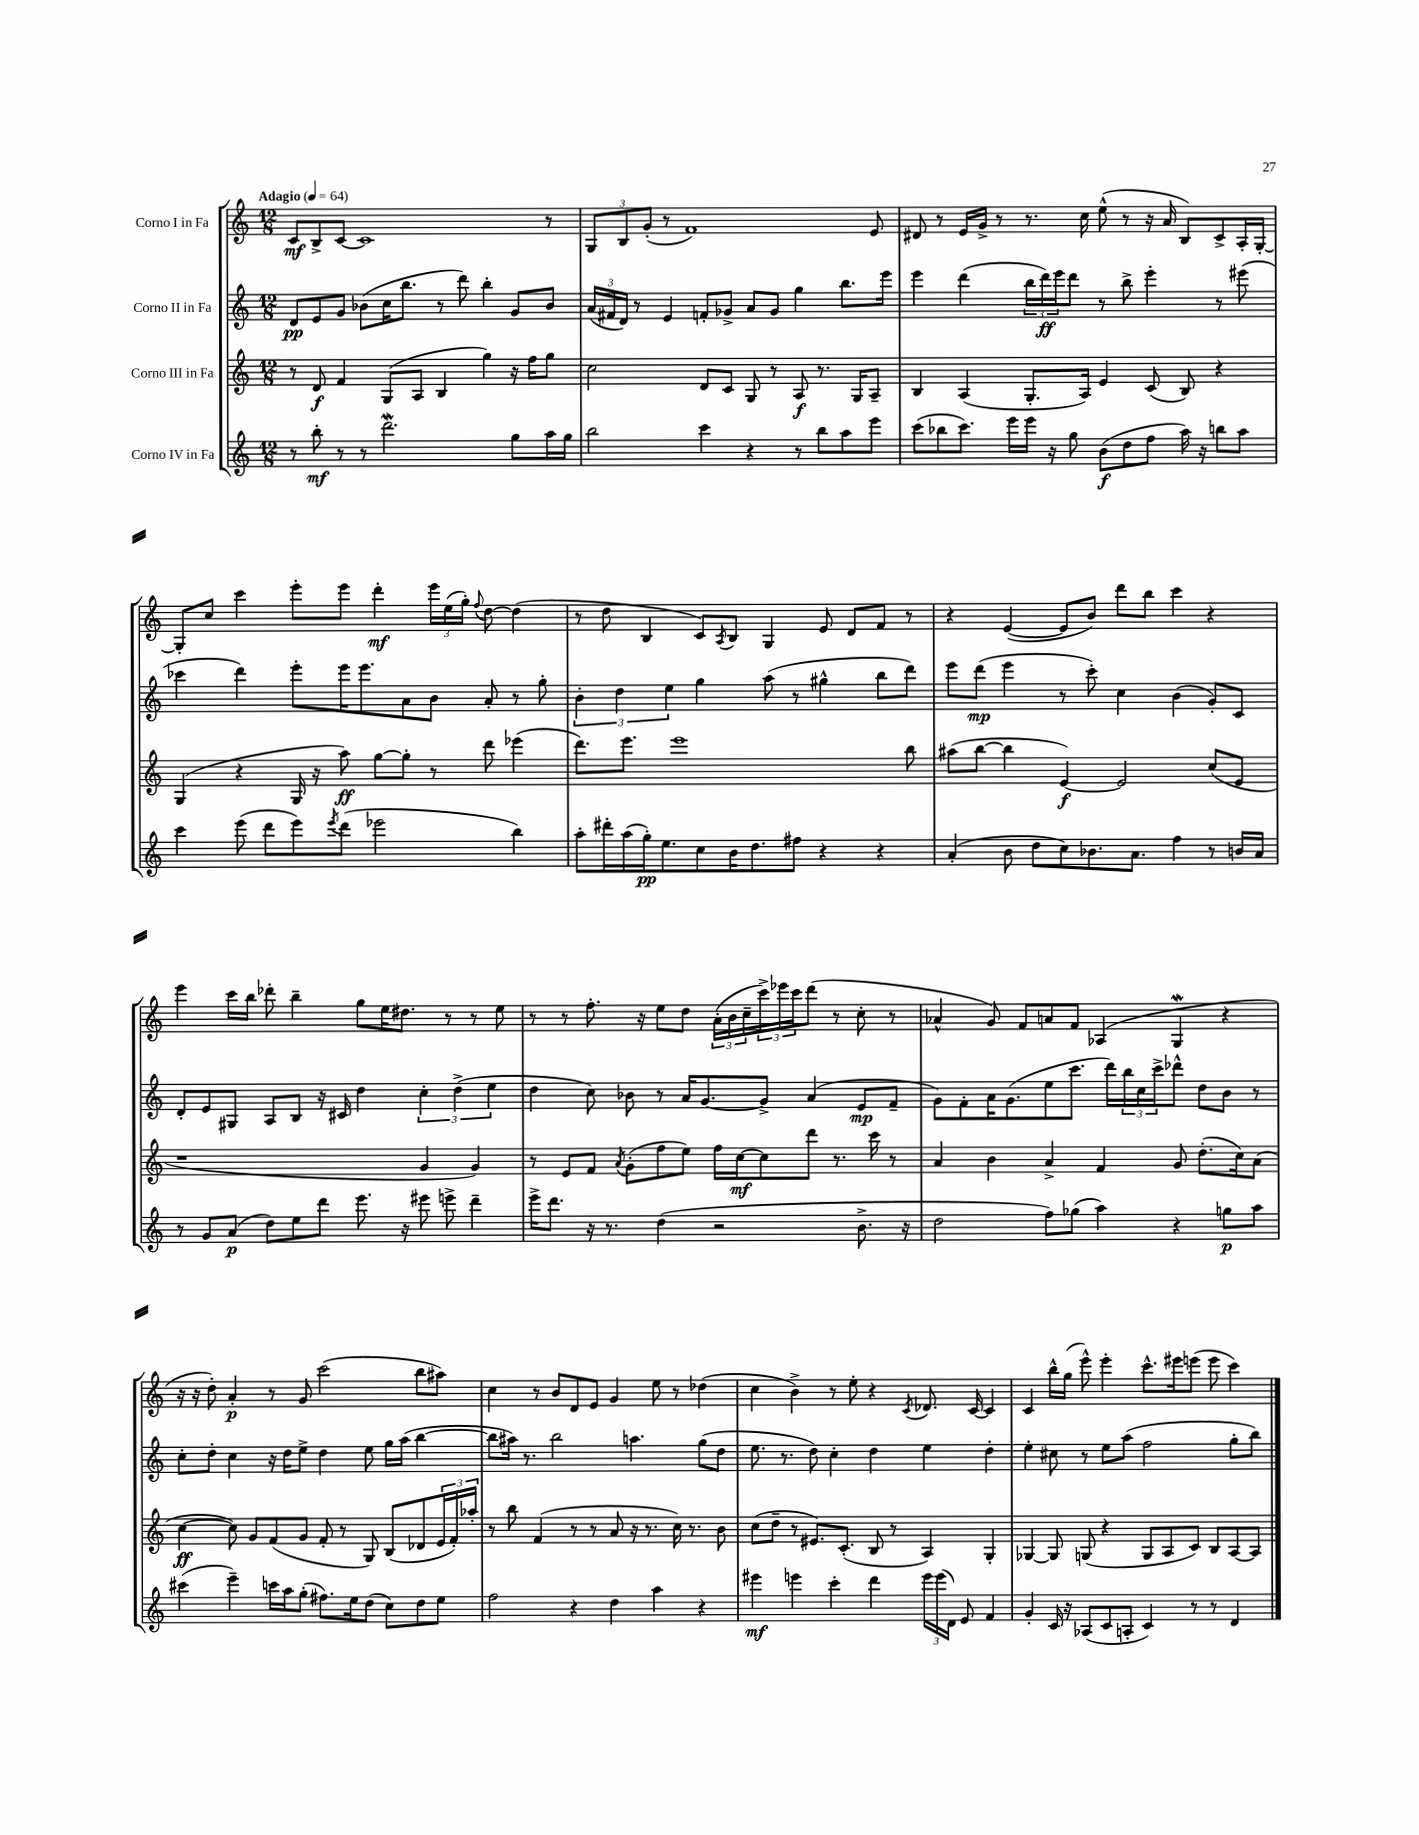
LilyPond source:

<<
\new StaffGroup <<
\new Staff = "s0" \with { instrumentName = "Corno I in Fa" } {
    \clef treble \key c \major \numericTimeSignature \time 12/8 \tempo "Adagio" 4 = 64
    c'8\mf b8-> c'8~ c'1 r8 |
    \tuplet 3/2 { g8 b8 g'8-.( } r8 f'1) e'8 |
    dis'8 r8 e'16 g'16-> r8 r8. c''16 e''8-^( r8 r16 a'16 b8) c'8-> a16-. g16~-. |
    g8-. c''8 c'''4 e'''8-. e'''8 d'''4-.\mf \tuplet 3/2 { e'''16 e''16( g''16-.) } \appoggiatura { f''8 } d''8~ d''4( |
    r8 d''8 b4 c'8) \acciaccatura { a8 } b8 g4 e'8 d'8 f'8 r8 |
    r4 e'4~( e'8 b'8) d'''8 b''8 c'''4 r4 |
    e'''4 c'''16 b''16 des'''8-. b''4-- g''8 e''16 dis''8. r8 r8 e''8 |
    r8 r8 f''8.-. r16 e''8 d''8 \tuplet 3/2 { a'16-.( b'16 c''16-- } \tuplet 3/2 { c'''16->) ees'''16 c'''16 } d'''8( r8 c''8-. r8 |
    aes'4-^ g'8) f'8 a'8 f'8 aes4( g4\mordent r4 |
    r16 r16 d''8-.) a'4-.\p r8 g'8 c'''2( b''8 ais''8) |
    c''4 r8 b'8 d'8 e'8 g'4 e''8 r8 des''4( |
    c''4 b'4->) r8 e''8-. r4 \acciaccatura { c'8 } des'8. c'16~ c'4 |
    c'4 b''16-^ g''16( e'''8-^) e'''4-. c'''8.-^ eis'''16 e'''8( e'''8 c'''4) \bar "|." |
}
\new Staff = "s1" \with { instrumentName = "Corno II in Fa" } {
    \clef treble \key c \major \numericTimeSignature \time 12/8
    d'8\pp e'8 g'8 bes'8( c''16 b''8. r8 d'''8) b''4-. g'8 bes'8 |
    \tuplet 3/2 { a'16( fis'16 d'16) } r8 e'4 f'8-. ges'8-> a'8 ges'8 g''4 b''8. e'''16 |
    e'''4 d'''4( \tuplet 3/2 { b''16 d'''16\ff) e'''16 } d'''8 r8 b''8-> e'''4-. r8 eis'''8( |
    ces'''4 d'''4) e'''8-. e'''16 e'''8. a'8 b'8 a'8-. r8 g''8-. |
    \tuplet 3/2 { b'4-. d''4 e''4 } g''4 a''8( r8 gis''4-^ b''8 d'''8) |
    e'''8 d'''8\mp( e'''4 r8 c'''8-.) c''4 b'4( g'8-.) c'8 |
    d'8-. e'8 gis8 a8 b8 r16 cis'16 d''4 \tuplet 3/2 { c''4-. d''4->( e''4 } |
    d''4 c''8) bes'8 r8 a'16 g'8.~ g'8-> a'4( e'8\mp f'8-- |
    g'8) f'8-. a'16 g'8.( e''8 c'''8. d'''16) \tuplet 3/2 { b''16 c''16 c'''16-> } des'''8-^ d''8 b'8 r8 |
    c''8-. d''8-. c''4 r16 d''16 e''8-> d''4 e''8 g''16 a''16( b''4~ |
    b''8 ais''16) r8. b''2 a''4. g''8( d''8 |
    e''8. r8. d''8) c''4-. d''4 e''4 d''4-. |
    e''4-. cis''8 r8 e''8 a''8( f''2 g''8-. b''8) \bar "|." |
}
\new Staff = "s2" \with { instrumentName = "Corno III in Fa" } {
    \clef treble \key c \major \numericTimeSignature \time 12/8
    r8 d'8\f f'4 g8( a8 b4 g''4) r16 f''16 g''8 |
    c''2 d'8 c'8 g8 r8 a8\f r8. g16 a8-- |
    b4 a4( g8.-. a16) e'4 c'8( b8) r4 |
    g4( r4 g16 r16 a''8\ff) g''8~ g''8-. r8 d'''8 ees'''4( |
    d'''8.) e'''8. e'''1 b''8 |
    ais''8( b''8~ b''4 e'4~\f) e'2 c''8( e'8 |
    r1 g'4 g'4) |
    r8 e'8 f'8 \acciaccatura { a'8 } g'8-.( f''8 e''8) f''16 c''16~\mf c''8 d'''8 r8. c'''16 r8 |
    a'4 b'4 a'4-> f'4 g'8 d''8.-.( c''16) a'8( |
    c''4~\ff c''8) g'8 f'8( g'8 f'8-. r8 g8) b8( des'8 \tuplet 3/2 { e'16 f'16-.) aes''16-. } |
    r8 b''8 f'4( r8 r8 a'8 r16 r8. c''16) r8. b'8 |
    c''8( d''8-- r8 eis'8.) c'8.-.( b8 r8 a4) g4-. |
    ges4~ ges8 g8( r4 g8 a8 c'8) b8 a8~ a8 \bar "|." |
}
\new Staff = "s3" \with { instrumentName = "Corno IV in Fa" } {
    \clef treble \key c \major \numericTimeSignature \time 12/8
    r8 b''8-.\mf r8 r8 d'''2.\mordent g''8 a''16 g''16 |
    b''2 c'''4 r4 r8 b''8 a''8 e'''8 |
    c'''8( bes''8 c'''8.) e'''16 e'''16 r16 g''8 b'8\f( d''8 f''8 a''16) r16 b''8 a''8 |
    c'''4 e'''8( d'''8 e'''8) \acciaccatura { e'''8 } d'''8( ees'''2 b''4) |
    a''8-. dis'''16-. a''16( g''16-.\pp) e''8. c''8 b'16 d''8. fis''8 r4 r4 |
    a'4-.( b'8 d''8 c''8) bes'8. a'8. f''4 r8 b'16 a'16 |
    r8 g'8 a'8\p( d''8) e''8 d'''8 e'''8. r16 eis'''8 e'''8-> d'''4-- |
    e'''16-> d'''8. r16 r8. d''4( r2 b'8.-> r16 |
    d''2 f''8) ges''8( a''4) r4 g''8\p a''8 |
    cis'''4( e'''4--) c'''16 a''16 g''8-.( fis''8.) e''16 d''8( c''8) d''8 e''8 |
    f''2 r4 d''4 a''4 r4 |
    eis'''4\mf e'''4 c'''4-. d'''4 \tuplet 3/2 { e'''16 e'''16( d'16) } e'8 f'4 |
    g'4-. c'16 r16 aes8( c'8 a8-. c'4) r8 r8 d'4 \bar "|." |
}
>>
>>
\layout { \context { \Score \remove "Bar_number_engraver" } }
